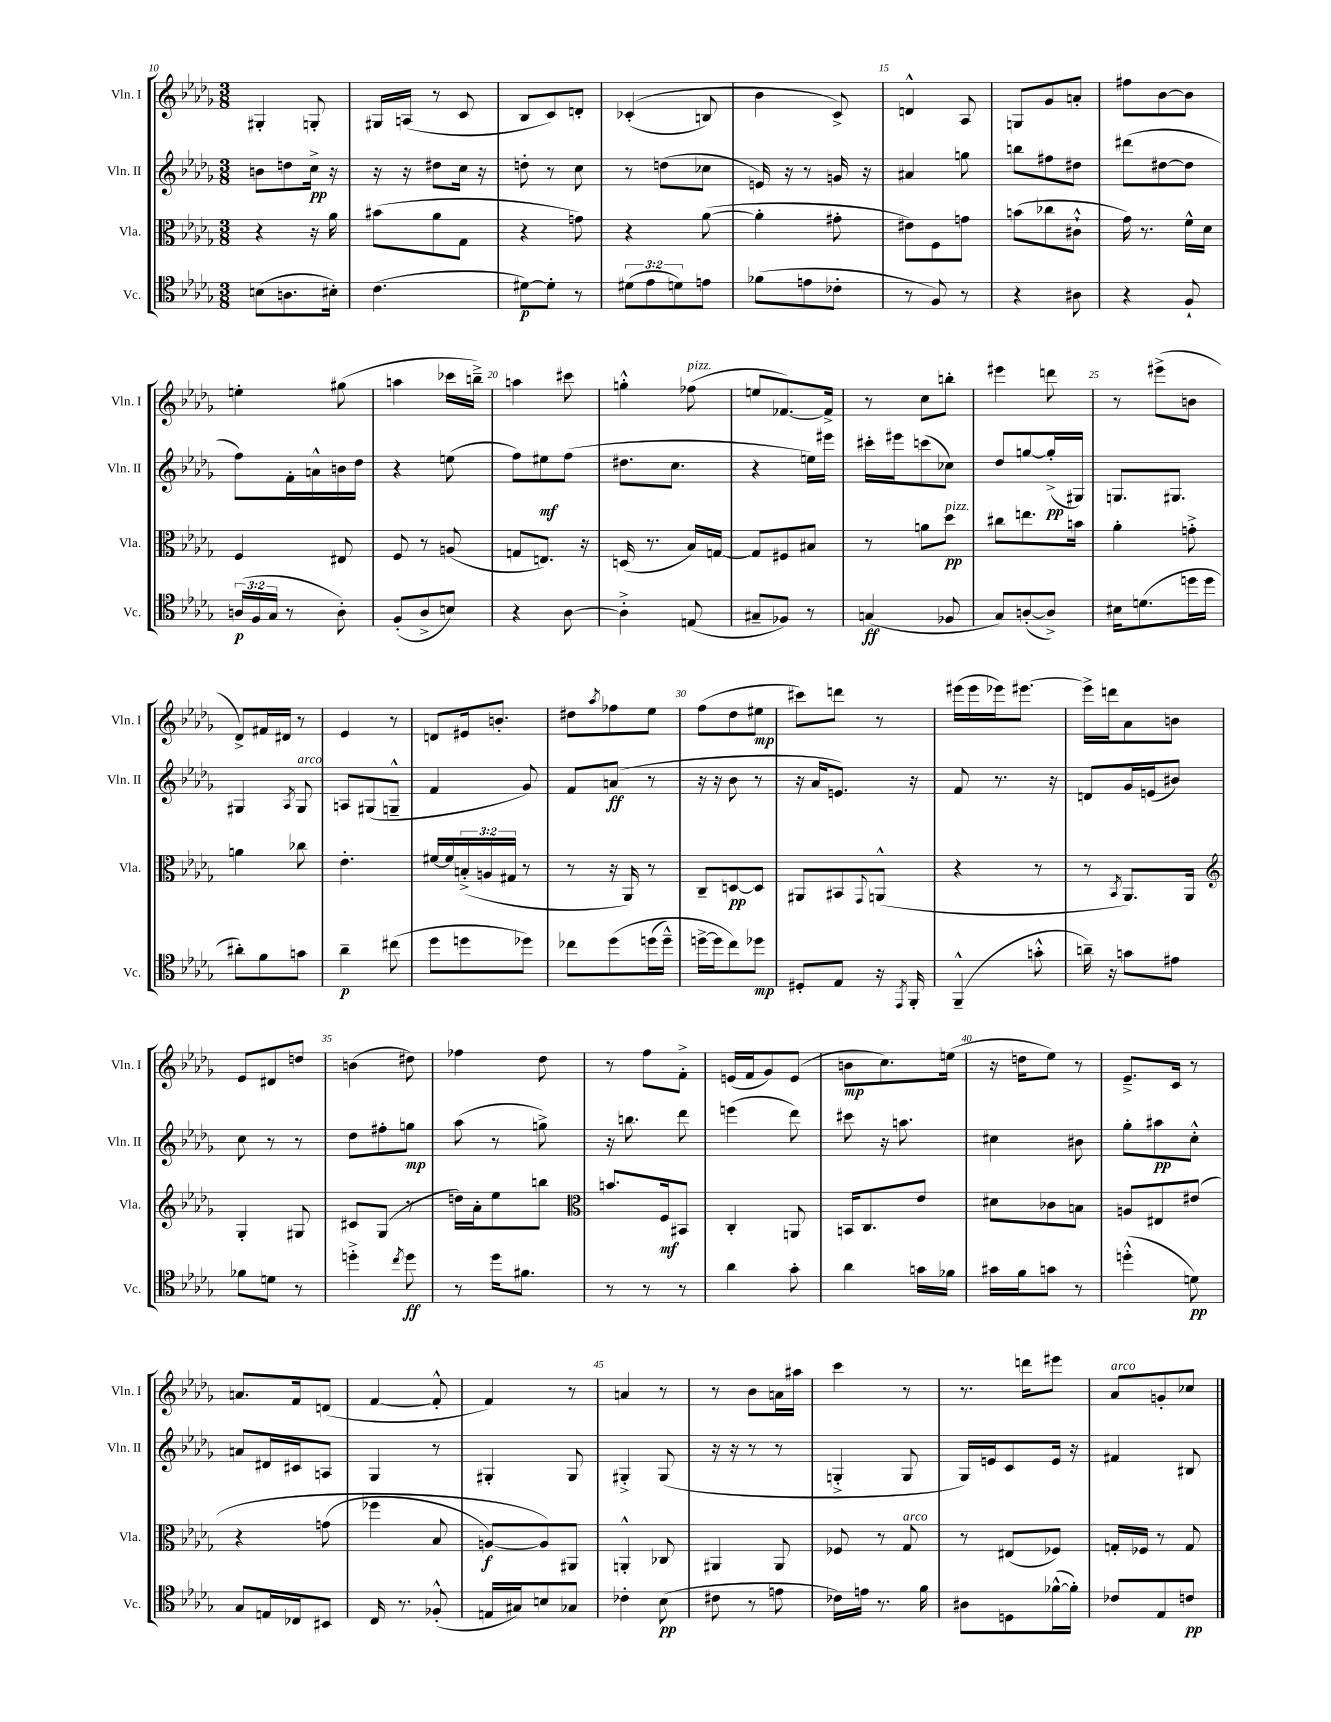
<<
\new StaffGroup <<
\new Staff = "s0" \with { instrumentName = "Vln. I" shortInstrumentName = "Vln. I" } {
    \clef treble \key des \major \numericTimeSignature \time 3/8
    gis4-. g8-. |
    gis16 a16( r8 c'8 |
    bes8 c'8) d'8-. |
    ces'4-.(\( b8) |
    bes'4 c'8->\) |
    d'4-^ aes8 |
    g8 ges'8 a'8-. |
    fis''8 bes'8~ bes'8 |
    e''4-. gis''8( |
    a''4 ces'''16 b''16--->) |
    a''4 cis'''8 |
    g''4-.-^ fes''8^\markup { \italic "pizz." }( |
    e''8 fes'8.~) fes'16-> |
    r8 c''8 b''8-. |
    eis'''4 d'''8 |
    r8 eis'''8->( b'8 |
    des'8->) fis'16 dis'16 r8 |
    ees'4 r8 |
    d'8 eis'16 b'8.-. |
    dis''8 \acciaccatura { aes''8 } fes''8 ees''8 |
    f''8( des''8 eis''8\mp |
    cis'''8) d'''8 r8 |
    eis'''16( eis'''16 ees'''16) eis'''8.~ |
    eis'''16-> d'''16 aes'8 b'8 |
    ees'8 dis'8 d''8 |
    b'4( dis''8) |
    fes''4 des''8 |
    r8 f''8 f'8-.-> |
    e'16( f'16 ges'8) e'8( |
    b'8\mp c''8.) e''16( |
    r16 d''16 ees''8) r8 |
    ees'8.---> c'16 r8 |
    a'8. f'16 d'8( |
    f'4~ f'8-.-^ |
    f'4) r8 |
    a'4 r8 |
    r8 bes'8 a'16 ais''16 |
    c'''4 r8 |
    r8. d'''16 eis'''8 |
    aes'8^\markup { \italic "arco" } g'8-. ces''8 \bar "|." |
}
\new Staff = "s1" \with { instrumentName = "Vln. II" shortInstrumentName = "Vln. II" } {
    \clef treble \key des \major \numericTimeSignature \time 3/8
    b'8 d''8 c''16->\pp r16 |
    r16 r16 dis''8 c''16 r16 |
    d''8-. r8 c''8 |
    r8 d''8( ces''8 |
    e'16) r16 r8 g'16 r16 |
    ais'4 g''8 |
    b''8 fis''8 dis''8 |
    dis'''8( dis''8~ dis''8 |
    f''8) f'16-. a'16-^ b'16 des''16 |
    r4 e''8( |
    f''8) eis''8\mf f''8( |
    dis''8. c''8. |
    r4 e''16) eis'''16 |
    cis'''16-. eis'''16 c'''8( ces''8) |
    des''8 g''8~ g''16-.->\pp( gis16) |
    g8. gis8. |
    gis4 \acciaccatura { aes8 } gis8^\markup { \italic "arco" } |
    a8 gis8( g8---^ |
    f'4 ges'8) |
    f'8 a'8\ff( r8 |
    r16 r16 bes'8 r8 |
    r16 aes'16 e'8.) r16 |
    f'8 r8. r16 |
    d'8 ges'16 e'16( bis'8) |
    c''8 r8 r8 |
    des''8 fis''8-. g''8\mp |
    aes''8( r8 g''8->) |
    r16 b''8. des'''8 |
    e'''4( des'''8) |
    cis'''8 r16 a''8. |
    cis''4 bis'8 |
    ges''8-. ais''8\pp c''8-.-^ |
    a'8 dis'16 cis'16 a8 |
    ges4 r8 |
    gis4-. gis8 |
    gis4-.-> gis8( |
    r16 r16 r8 r8 |
    g4-.-> g8 |
    ges16) e'16 c'8 e'16 r16 |
    fis'4 bis8 \bar "|." |
}
\new Staff = "s2" \with { instrumentName = "Vla." shortInstrumentName = "Vla." } {
    \clef alto \key des \major \numericTimeSignature \time 3/8 \override Staff.TupletNumber.text = #tuplet-number::calc-fraction-text
    r4 r16 aes'16 |
    bis'8( aes'8 ges8 |
    r4 g'8) |
    r4 aes'8~( |
    aes'4-. gis'8-. |
    eis'8) f8 g'8 |
    b'8( ces''8 cis'8-!-^ |
    ges'16) r8. f'16-^ des'16 |
    f4 eis8 |
    f8 r8 a8( |
    g8 e8.) r16 |
    d16( r8. bes16) g16~ |
    g8 fis8 bis8 |
    r8 a'8 des''8\pp^\markup { \italic "pizz." } |
    cis''8 e''8. b'16 |
    aes'4-. g'8-.-> |
    a'4 ces''8 |
    ees'4.-. |
    fis'16~ fis'16 \tuplet 3/2 { b16-.->( a16 gis16 } r8 |
    r8 r16 aes,16) r8 |
    c8-- d8~\pp d8 |
    ais,8 bis,8 \appoggiatura { ges,8 } a,8-^( |
    r4 r8 |
    r8 \acciaccatura { bes,8 } aes,8.) aes,16 |
    \clef treble ges4-. gis8 |
    cis'8 ges8( r8 |
    d''16) aes'16-. ees''8 b''8 |
    \clef alto b'8. f16\mf bis,8 |
    c4-. a,8 |
    b,16 c8. ees'8 |
    dis'8 ces'8 b8 |
    a8 eis8 eis'8\( |
    r4 g'8( |
    fes''4 bes8 |
    a8~\f) a8\) ais,8 |
    a,4-.-^ ces8 |
    ais,4 ais,8 |
    fes8 r8 ges8^\markup { \italic "arco" } |
    r8 eis8( fes8) |
    g16-. fes16 r8 g8 \bar "|." |
}
\new Staff = "s3" \with { instrumentName = "Vc." shortInstrumentName = "Vc." } {
    \clef tenor \key des \major \numericTimeSignature \time 3/8 \override Staff.TupletNumber.text = #tuplet-number::calc-fraction-text
    b8( a8. bis16-.) |
    c'4.( |
    dis'8~\p) dis'8-. r8 |
    \tuplet 3/2 { dis'8( ees'8 d'8) } e'8 |
    fes'8( e'8 ces'8-. |
    r8 f8) r8 |
    r4 ais8 |
    r4 f8-! |
    \tuplet 3/2 { a16\p( f16 ges16 } r8 a8-.) |
    f8-.( aes8-> b8) |
    r4 aes8~ |
    aes4-.-> e8( |
    gis8-- fes8) r8 |
    g4\ff( fes8 |
    ges8) a8~-.( a8->) |
    bis16 d'8.( d''16 d''16 |
    ais'8-.) f'8 g'8 |
    aes'4--\p cis''8( |
    des''8 d''8 des''8) |
    ces''8 des''8\( d''16( d''16---^) |
    d''16~-> d''16 c''8\) des''8\mp |
    dis8-. ees8 r16 \acciaccatura { ees,8 } f,16-. |
    f,4---^( g'8-.-^ |
    a'16--) r16 g'8 eis'8 |
    fes'8 d'8 r8 |
    d''4-.-> \acciaccatura { c''8 } d''8\ff |
    r8 des''16 fis'8. |
    r8 r8 r8 |
    aes'4 ges'8-. |
    aes'4 g'16 fes'16 |
    gis'16 f'16 g'8 r8 |
    d''4-.-^( d'8\pp) |
    ges8 e16 ces16 bis,8 |
    c16 r8. fes8-.-^( |
    e16 gis16) b8 ges8 |
    ces'4-. bes8\pp( |
    cis'8 r8 e'8 |
    ces'16) e'16 r8. f'16 |
    ais8 d8 fes'16~-^( fes'16-.) |
    ces'8 ees8 c'8\pp \bar "|." |
}
>>
>>
\layout { \context { \Score currentBarNumber = #10 \override BarNumber.break-visibility = ##(#f #t #t) barNumberVisibility = #(every-nth-bar-number-visible 5) } }
